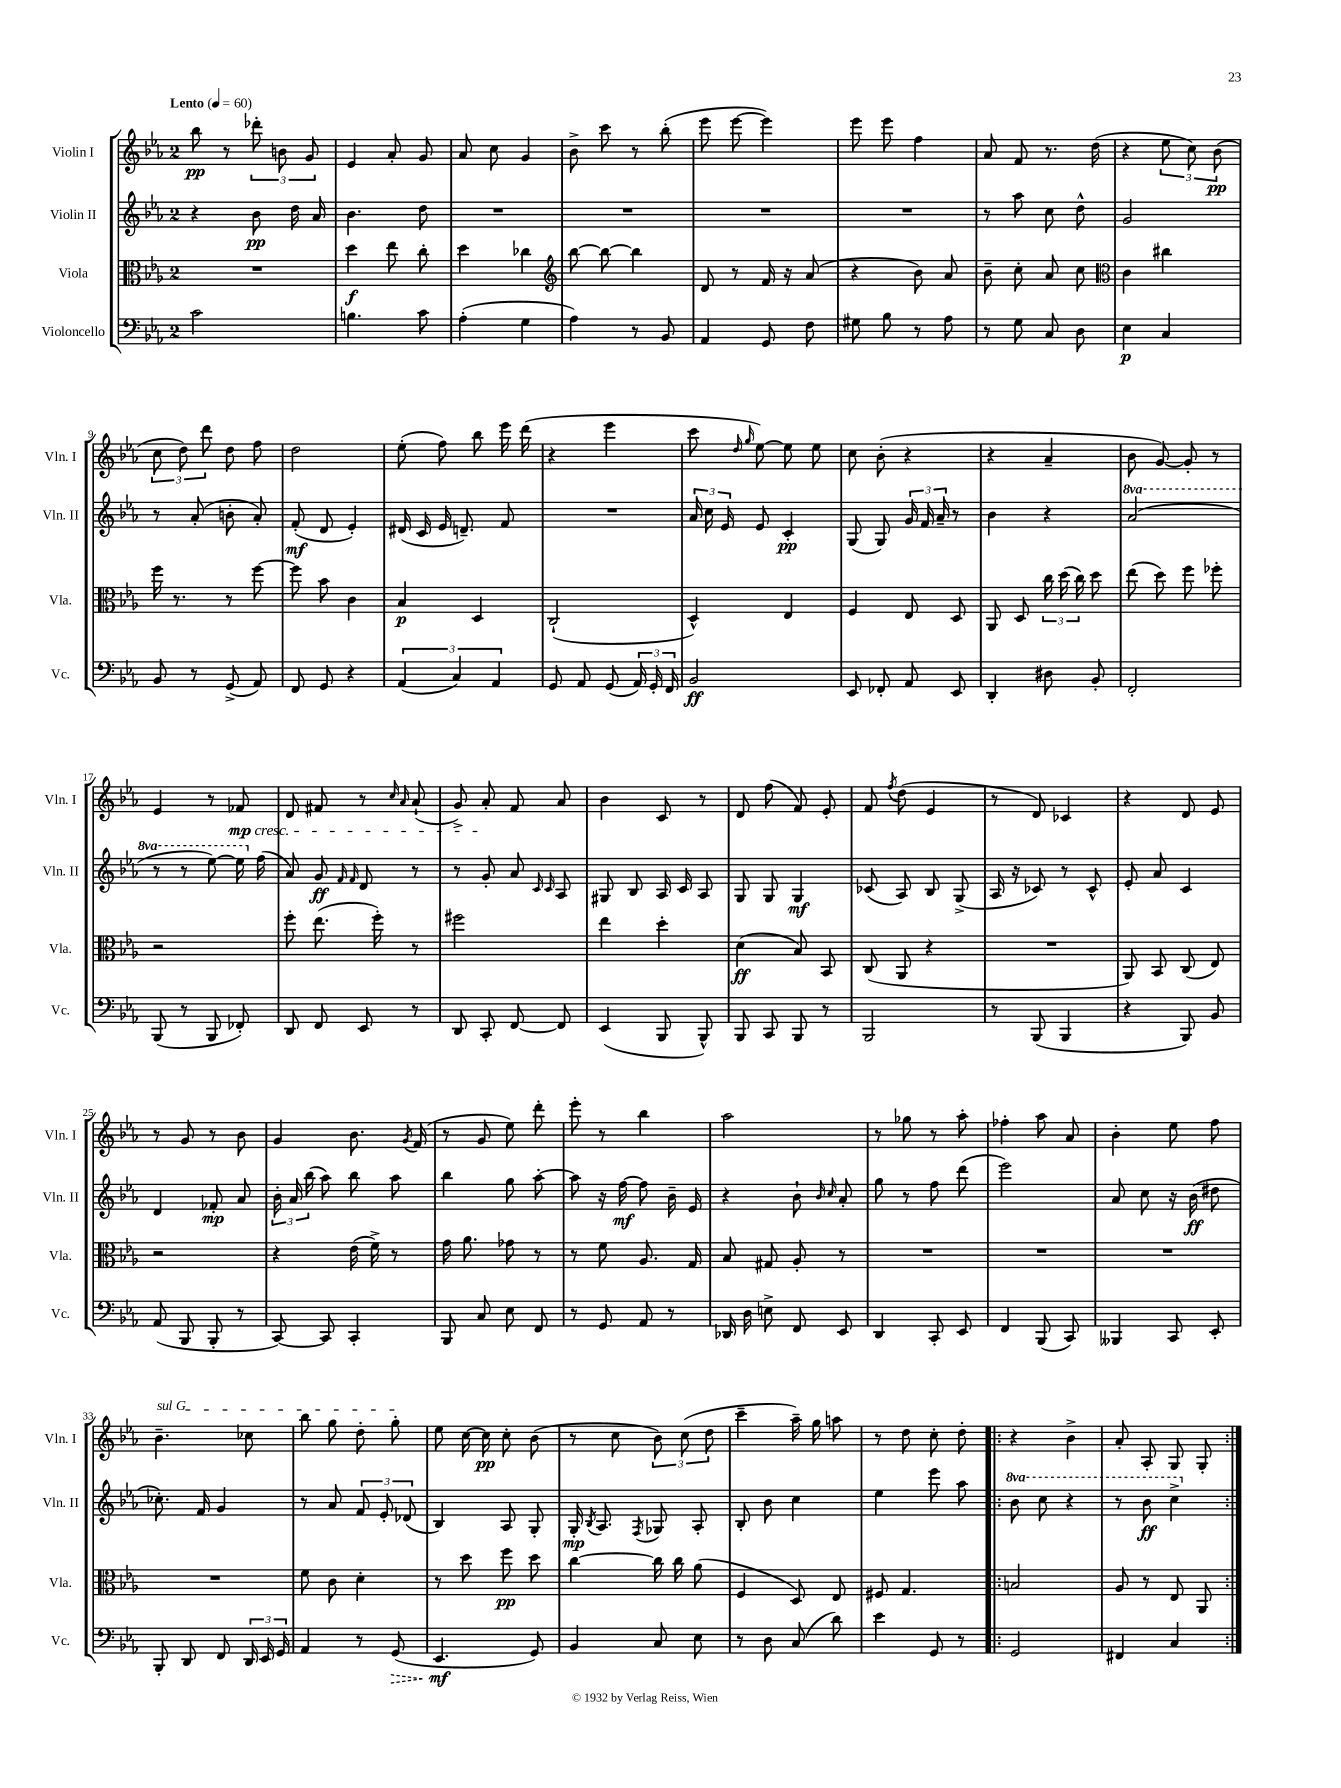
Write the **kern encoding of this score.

**kern	**dynam	**kern	**dynam	**kern	**dynam	**kern	**dynam
*part4	*part4	*part3	*part3	*part2	*part2	*part1	*part1
*staff4	*staff4	*staff3	*staff3	*staff2	*staff2	*staff1	*staff1
*I"Violoncello	*	*I"Viola	*	*I"Violin II	*	*I"Violin I	*
*I'Vc.	*	*I'Vla.	*	*I'Vln. II	*	*I'Vln. I	*
*clefF4	*	*clefC3	*	*clefG2	*	*clefG2	*
*k[b-e-a-]	*	*k[b-e-a-]	*	*k[b-e-a-]	*	*k[b-e-a-]	*
*M2/4	*	*M2/4	*	*M2/4	*	*M2/4	*
*MM60	*	*MM60	*	*MM60	*	*MM60	*
=1	=1	=1	=1	=1	=1	=1	=1
!	!	!	!	!	!	!LO:TX:a:B:t=Lento	!
2c\	.	2r	.	4r	.	8bb-\	pp
.	.	.	.	.	.	8r	.
.	.	.	.	8b-\	pp	12ddd-X'\	.
.	.	.	.	.	.	12bn\	.
.	.	.	.	16dd\	.	.	.
.	.	.	.	.	.	12g/	.
.	.	.	.	16a-/	.	.	.
=2	=2	=2	=2	=2	=2	=2	=2
4.Bn\	.	4dd\	f	4.b-\	.	4e-/	.
.	.	8ee-\	.	.	.	8a-'/	.
8c\	.	8cc'\	.	8dd\	.	8g/	.
=3	=3	=3	=3	=3	=3	=3	=3
(4A-'\	.	4dd\	.	2r	.	8a-/	.
.	.	.	.	.	.	8cc\	.
4G\	.	4cc-X\	.	.	.	4g/	.
=4	=4	=4	=4	=4	=4	=4	=4
*	*	*clefG2	*	*	*	*	*
4A-\)	.	[8bb-\	.	2r	.	8b-^\	.
.	.	8bb-\_	.	.	.	8ccc\	.
8r	.	4bb-\]	.	.	.	8r	.
8BB-/	.	.	.	.	.	(8bb-'\	.
=5	=5	=5	=5	=5	=5	=5	=5
4AA-/	.	8d/	.	2r	.	8eee-\	.
.	.	8r	.	.	.	[8eee-\	.
8GG/	.	16f/	.	.	.	4eee-\])	.
.	.	16r	.	.	.	.	.
8F\	.	(8a-/	.	.	.	.	.
=6	=6	=6	=6	=6	=6	=6	=6
8G#X\	.	4r	.	2r	.	8eee-\	.
8B-\	.	.	.	.	.	8eee-\	.
8r	.	8b-\)	.	.	.	4ff\	.
8A-\	.	8a-/	.	.	.	.	.
=7	=7	=7	=7	=7	=7	=7	=7
8r	.	8b-~\	.	8r	.	8a-/	.
8G\	.	8cc'\	.	8aa-\	.	8f/	.
8C/	.	8a-/	.	8cc\	.	8.r	.
8D\	.	8cc\	.	8dd^^\	.	.	.
.	.	.	.	.	.	(16dd\	.
=8	=8	=8	=8	=8	=8	=8	=8
*	*	*clefC3	*	*	*	*	*
4E-\	p	4c\	.	2g/	.	4r	.
4C/	.	4cc#X\	.	.	.	12ee-\	.
.	.	.	.	.	.	12cc\)	.
.	.	.	.	.	.	(12b-\	pp
!!LO:LB:g=z
=9	=9	=9	=9	=9	=9	=9	=9
8BB-/	.	16ff\	.	8r	.	12cc\	.
.	.	8.r	.	.	.	.	.
.	.	.	.	.	.	12dd\)	.
8r	.	.	.	(8a-'/	.	.	.
.	.	.	.	.	.	12ddd\	.
(8GG^/	.	8r	.	8bn'\	.	8dd\	.
8AA-/)	.	[8ff\	.	8a-'/)	.	8ff\	.
=10	=10	=10	=10	=10	=10	=10	=10
8FF/	.	8ff\]	.	(8f'/	mf	2dd\	.
8GG/	.	8b-\	.	8d/	.	.	.
4r	.	4c\	.	4e-'/)	.	.	.
=11	=11	=11	=11	=11	=11	=11	=11
(6AA-/	.	4B-/	p	(16d#X/	.	(8ee-'\	.
.	.	.	.	16c/	.	.	.
.	.	.	.	16e-/	.	8ff\)	.
6C/)	.	.	.	.	.	.	.
.	.	.	.	8.dn~/)	.	.	.
.	.	4D/	.	.	.	8bb-\	.
6AA-/	.	.	.	.	.	.	.
.	.	.	.	8f/	.	16eee-\	.
.	.	.	.	.	.	(16ddd\	.
=12	=12	=12	=12	=12	=12	=12	=12
8GG/	.	(2C`/	.	2r	.	4r	.
8AA-/	.	.	.	.	.	.	.
(8GG/	.	.	.	.	.	4eee-\	.
24AA-/)	.	.	.	.	.	.	.
24GG'/	.	.	.	.	.	.	.
24FF/	.	.	.	.	.	.	.
=13	=13	=13	=13	=13	=13	=13	=13
2BB-/	ff	4D^^/)	.	24a-/	.	8ccc\	.
.	.	.	.	24cc\	.	.	.
.	.	.	.	24e-/	.	.	.
.	.	.	.	.	.	16qqdd/	.
.	.	.	.	.	.	16qqgg/	.
.	.	.	.	8e-/	.	[8ee-\)	.
.	.	4E-/	.	4c'/	pp	8ee-\]	.
.	.	.	.	.	.	8ee-\	.
=14	=14	=14	=14	=14	=14	=14	=14
8EE-/	.	4F/	.	(8G/	.	8cc\	.
8FF-X'/	.	.	.	8G/)	.	(8b-'\	.
8AA-/	.	8E-/	.	24g/	.	4r	.
.	.	.	.	24f/	.	.	.
.	.	.	.	24a-~/	.	.	.
8EE-/	.	8D/	.	8r	.	.	.
=15	=15	=15	=15	=15	=15	=15	=15
4DD'/	.	8AA-/	.	4b-\	.	4r	.
.	.	8D/	.	.	.	.	.
8D#X\	.	24cc\	.	4r	.	4a-~/	.
.	.	(24dd\	.	.	.	.	.
.	.	24cc\)	.	.	.	.	.
8BB-'/	.	8dd\	.	.	.	.	.
=16	=16	=16	=16	=16	=16	=16	=16
*	*	*	*	*8va	*	*	*
2FF'/	.	(8ee-\	.	(2aa-/	.	8b-\	.
.	.	8dd\)	.	.	.	[8g/)	.
.	.	8ff\	.	.	.	8g'/]	.
.	.	8ff-X'\	.	.	.	8r	.
!!LO:LB:g=z
=17	=17	=17	=17	=17	=17	=17	=17
(8BBB-/	.	2r	.	8r	.	4e-/	.
8r	.	.	.	8r	.	.	.
8BBB-/	.	.	.	[8eee-\)	.	8r	.
!	!	!	!	!	!	!LO:TX:b:i:t=cresc.	!
8FF-X'/)	.	.	.	16eee-\]	.	8f-X/	mp
*	*	*	*	*X8va	*	*	*
.	.	.	.	(16ff\	.	.	.
=18	=18	=18	=18	=18	=18	=18	=18
8DD/	.	8ff'\	.	8a-/)	.	8d/	.
8FF/	.	(8.ee-\	.	8g/	ff	8f#X/	.
.	.	.	.	16qqf/	.	.	.
.	.	.	.	16qqf/	.	.	.
8EE-/	.	.	.	8d/	.	8r	.
.	.	16ff'\)	.	.	.	.	.
.	.	.	.	.	.	16qqcc/	.
.	.	.	.	.	.	16qqa-/	.
8r	.	8r	.	8r	.	(8a-`/	.
=19	=19	=19	=19	=19	=19	=19	=19
8DD/	.	2ff#X\	.	8r	.	8g^/)	.
8CC'/	.	.	.	8g'/	.	8a-'/	.
[8FF/	.	.	.	8a-/	.	8f/	.
.	.	.	.	16qqc/	.	.	.
.	.	.	.	16qqc/	.	.	.
8FF/]	.	.	.	8A-/	.	8a-/	.
=20	=20	=20	=20	=20	=20	=20	=20
(4EE-/	.	4ee-\	.	8G#X/	.	4b-\	.
.	.	.	.	8B-/	.	.	.
8BBB-/	.	4dd'\	.	16A-/	.	8c/	.
.	.	.	.	16c/	.	.	.
8BBB-^^/)	.	.	.	8A-/	.	8r	.
=21	=21	=21	=21	=21	=21	=21	=21
8BBB-/	.	(4d\	ff	8G/	.	8d/	.
8CC/	.	.	.	8G/	.	(8ff\	.
8BBB-/	.	8B-/)	.	4G/	mf	8f/)	.
8r	.	8BB-/	.	.	.	8e-'/	.
=22	=22	=22	=22	=22	=22	=22	=22
2BBB-/	.	(8C/	.	(8c-X/	.	8f/	.
.	.	.	.	.	.	8qff/	.
.	.	8AA-/	.	8A-/)	.	(8dd\	.
.	.	4r	.	8B-/	.	4e-/	.
.	.	.	.	(8G^/	.	.	.
=23	=23	=23	=23	=23	=23	=23	=23
8r	.	2r	.	16A-/	.	8r	.
.	.	.	.	16r	.	.	.
(8BBB-/	.	.	.	8c-X/)	.	8d/)	.
4BBB-/	.	.	.	8r	.	4c-X/	.
.	.	.	.	8c-^^/	.	.	.
=24	=24	=24	=24	=24	=24	=24	=24
4r	.	8AA-/)	.	8e-'/	.	4r	.
.	.	8BB-/	.	8a-/	.	.	.
8BBB-/)	.	(8C/	.	4c/	.	8d/	.
8BB-/	.	8E-/)	.	.	.	8e-/	.
!!LO:LB:g=z
=25	=25	=25	=25	=25	=25	=25	=25
(8AA-/	.	2r	.	4d/	.	8r	.
8BBB-/	.	.	.	.	.	8g/	.
8BBB-'/	.	.	.	8f-X'/	mp	8r	.
8r	.	.	.	8a-/	.	8b-\	.
=26	=26	=26	=26	=26	=26	=26	=26
[8CC/)	.	4r	.	24b-'\	.	4g/	.
.	.	.	.	24a-/	.	.	.
.	.	.	.	(24bb-\	.	.	.
8CC/]	.	.	.	8aa-\)	.	.	.
4CC'/	.	(16e-\	.	8bb-\	.	8.b-\	.
.	.	16f^\)	.	.	.	.	.
.	.	8r	.	8aa-\	.	.	.
.	.	.	.	.	.	8qg/	.
.	.	.	.	.	.	(16f/	.
=27	=27	=27	=27	=27	=27	=27	=27
8BBB-/	.	16g\	.	4bb-\	.	8r	.
.	.	8.a-\	.	.	.	.	.
8C/	.	.	.	.	.	8g/	.
8E-\	.	8g-X\	.	8gg\	.	8ee-\)	.
8FF/	.	8r	.	[8aa-'\	.	8ddd'\	.
=28	=28	=28	=28	=28	=28	=28	=28
8r	.	8r	.	8aa-\]	.	8eee-'\	.
8GG/	.	8f\	.	16r	.	8r	.
.	.	.	.	[16ff\	mf	.	.
8AA-/	.	8.A-/	.	8ff\]	.	4bb-\	.
8r	.	.	.	16b-~\	.	.	.
.	.	16G/	.	16e-/	.	.	.
=29	=29	=29	=29	=29	=29	=29	=29
16DD-X/	.	8B-/	.	4r	.	2aa-\	.
16D\	.	.	.	.	.	.	.
8En^\	.	8G#X/	.	.	.	.	.
8FF/	.	8A-'/	.	8b-`\	.	.	.
.	.	.	.	16qqb-/	.	.	.
.	.	.	.	16qqcc/	.	.	.
8EE-/	.	8r	.	8a-'/	.	.	.
=30	=30	=30	=30	=30	=30	=30	=30
4DD/	.	2r	.	8gg\	.	8r	.
.	.	.	.	8r	.	8gg-X\	.
8CC'/	.	.	.	8ff\	.	8r	.
8EE-/	.	.	.	(8ddd\	.	8aa-'\	.
=31	=31	=31	=31	=31	=31	=31	=31
4FF/	.	2r	.	2eee-\)	.	4ff-X'\	.
(8BBB-/	.	.	.	.	.	8aa-\	.
8CC/)	.	.	.	.	.	8a-/	.
=32	=32	=32	=32	=32	=32	=32	=32
4BBB--X/	.	2r	.	8a-/	.	4b-'\	.
.	.	.	.	8cc\	.	.	.
8CC/	.	.	.	16r	.	8ee-\	.
.	.	.	.	(16b-\	ff	.	.
8EE-'/	.	.	.	8dd#X\	.	8ff\	.
!!LO:LB:g=z
=33	=33	=33	=33	=33	=33	=33	=33
!	!	!	!	!	!	!LO:TX:a:i:t=sul G	!
8BBB-'/	.	2r	.	8.cc-X'\)	.	4.b-~\	.
8DD/	.	.	.	.	.	.	.
.	.	.	.	16f/	.	.	.
8FF/	.	.	.	4g/	.	.	.
24DD/	.	.	.	.	.	8cc-X\	.
24EE-/	.	.	.	.	.	.	.
24GG/	.	.	.	.	.	.	.
=34	=34	=34	=34	=34	=34	=34	=34
4AA-/	.	8f\	.	8r	.	8bb-\	.
.	.	8c\	.	8a-/	.	8gg\	.
8r	.	4d'\	.	12f/	.	8dd'\	.
.	.	.	.	12e-'/	.	.	.
!	!LO:HP:b	!	!	!	!	!	!
(8GG/	>	.	.	.	.	8gg'\	.
.	.	.	.	(12d-X/	.	.	.
=35	=35	=35	=35	=35	=35	=35	=35
4.EE-/	mf	8r	.	4B-/)	.	8ee-\	.
.	.	8dd\	.	.	.	[16cc\	.
.	.	.	.	.	.	16cc\]	pp
.	.	8ff\	pp	8A-/	.	8cc'\	.
8GG/)	]	8dd\	.	8G'/	.	(8b-\	.
=36	=36	=36	=36	=36	=36	=36	=36
4BB-/	.	[4cc\	.	16G'/	mp	8r	.
.	.	.	.	8qB-/	.	.	.
.	.	.	.	8.A-/	.	.	.
.	.	.	.	.	.	8cc\	.
.	.	.	.	8qF/	.	.	.
8C/	.	16cc\]	.	8G-X/	.	12b-\)	.
.	.	16cc\	.	.	.	.	.
.	.	.	.	.	.	(12cc\	.
8E-\	.	(8a-\	.	8A-'/	.	.	.
.	.	.	.	.	.	12dd\	.
=37	=37	=37	=37	=37	=37	=37	=37
8r	.	4F/	.	8B-'/	.	4ccc~\	.
8D\	.	.	.	8b-\	.	.	.
(8C/	.	8D/)	.	4cc\	.	16aa-~\)	.
.	.	.	.	.	.	16gg\	.
8d\)	.	8E-/	.	.	.	8aan\	.
=38	=38	=38	=38	=38	=38	=38	=38
4e-\	.	8F#X/	.	4ee-\	.	8r	.
.	.	4.G/	.	.	.	8dd\	.
8GG/	.	.	.	8eee-\	.	8cc'\	.
8r	.	.	.	8aa-\	.	8dd'\	.
=39!|:	=39!|:	=39!|:	=39!|:	=39!|:	=39!|:	=39!|:	=39!|:
*	*	*	*	*8va	*	*	*
2GG/	.	2Bn/	.	8bb-\	.	4r	.
.	.	.	.	8ccc\	.	.	.
.	.	.	.	4r	.	4b-^\	.
=40	=40	=40	=40	=40	=40	=40	=40
4FF#X/	.	8A-/	.	8r	.	8a-'/	.
.	.	8r	.	8bb-\	ff	8A-'/	.
4C/	.	8E-/	.	4ccc^\	.	8G/	.
.	.	8AA-/	.	.	.	8G'/	.
*	*	*	*	*X8va	*	*	*
=:|!	=:|!	=:|!	=:|!	=:|!	=:|!	=:|!	=:|!
*-	*-	*-	*-	*-	*-	*-	*-
